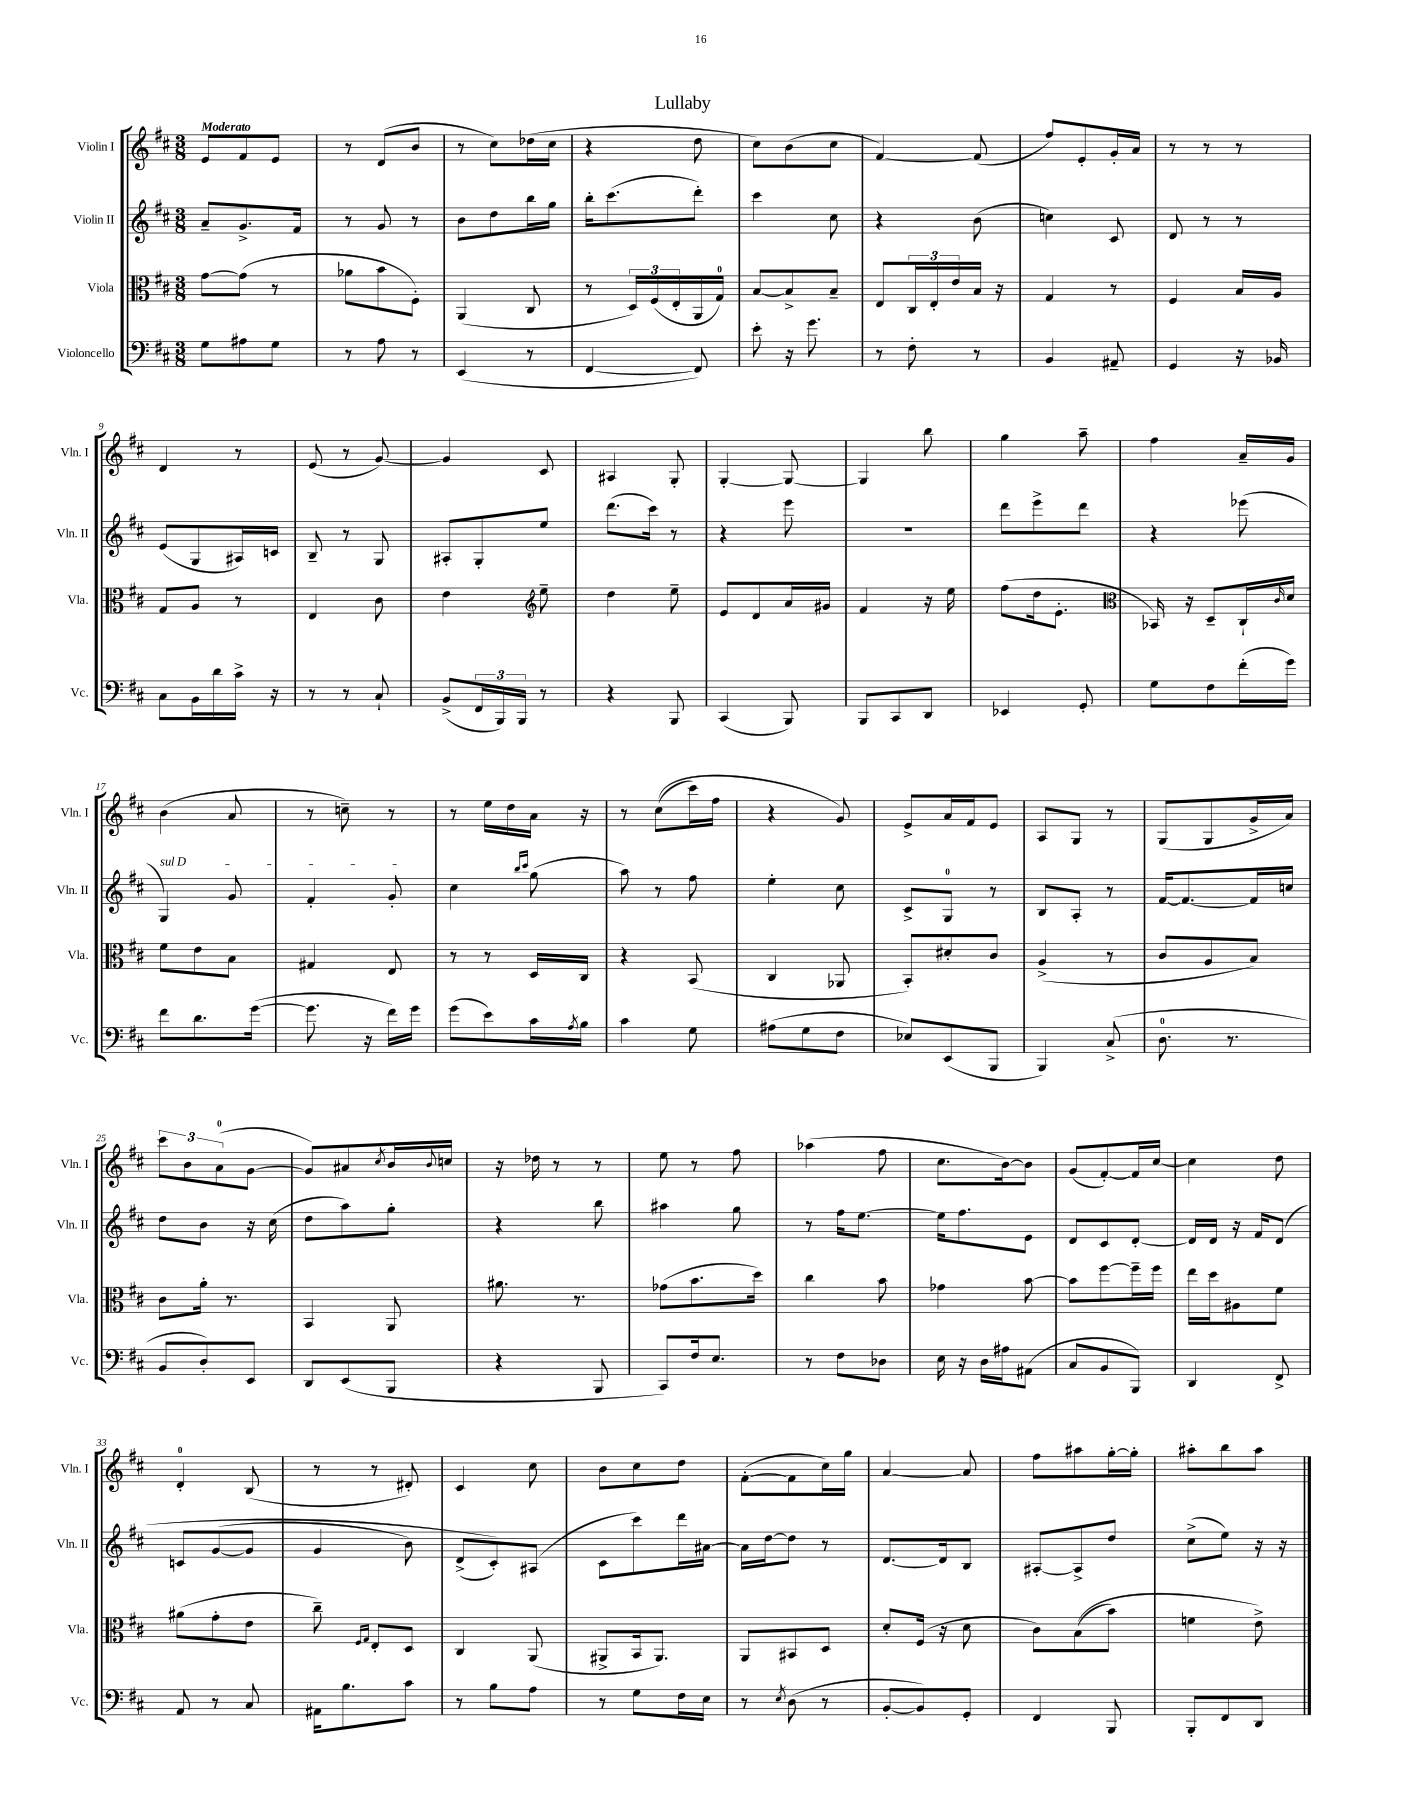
\header { title = "Lullaby" }
<<
\new StaffGroup <<
\new Staff = "s0" \with { instrumentName = "Violin I" shortInstrumentName = "Vln. I" } {
    \clef treble \key d \major \numericTimeSignature \time 3/8 \tempo "Moderato"
    e'8 fis'8 e'8 |
    r8 d'8( b'8 |
    r8 cis''8) des''16( cis''16 |
    r4 d''8 |
    cis''8) b'8( cis''8 |
    fis'4~) fis'8( |
    fis''8) e'8-. g'16-. a'16 |
    r8 r8 r8 |
    d'4 r8 |
    e'8( r8 g'8~) |
    g'4 cis'8 |
    ais4 g8-. |
    g4~-. g8~ |
    g4 b''8 |
    g''4 a''8-- |
    fis''4 a'16-- g'16 |
    b'4( a'8 |
    r8 c''8--) r8 |
    r8 e''16 d''16 a'16 r16 |
    r8 cis''8(\( cis'''16) fis''16 |
    r4 g'8\) |
    e'8-> a'16 fis'16 e'8 |
    a8 g8 r8 |
    g8( g8 g'16-> a'16) |
    \tuplet 3/2 { cis'''8 b'8 a'8-0( } g'8~ |
    g'8) ais'8 \acciaccatura { cis''8 } b'16 \appoggiatura { b'8 } c''16 |
    r16 des''16 r8 r8 |
    e''8 r8 fis''8 |
    aes''4( fis''8 |
    cis''8. b'16~) b'8 |
    g'8( fis'8~-.) fis'16 cis''16~ |
    cis''4 d''8 |
    d'4-0-. b8( |
    r8 r8 dis'8-.) |
    cis'4 cis''8 |
    b'8 cis''8 d''8 |
    fis'8~-.( fis'8 cis''16) g''16 |
    a'4~ a'8 |
    fis''8 ais''8 g''16~-. g''16-. |
    ais''8-. b''8 ais''8 \bar "|." |
}
\new Staff = "s1" \with { instrumentName = "Violin II" shortInstrumentName = "Vln. II" } {
    \clef treble \key d \major \numericTimeSignature \time 3/8
    a'8-- g'8.-> fis'16 |
    r8 g'8 r8 |
    b'8 d''8 b''16 g''16 |
    b''16-. cis'''8.( d'''8-.) |
    cis'''4 cis''8 |
    r4 b'8( |
    c''4) cis'8 |
    d'8 r8 r8 |
    e'8( g8 ais16) c'16 |
    b8-- r8 g8 |
    ais8-. g8-. e''8 |
    d'''8.( cis'''16) r8 |
    r4 e'''8 |
    R4. |
    d'''8 e'''8-> d'''8 |
    r4 ees'''8( |
    \once \override TextSpanner.bound-details.left.text = \markup { \italic "sul D" } g4\startTextSpan) g'8 |
    fis'4-. g'8-.\stopTextSpan |
    cis''4 \grace { b''16 cis'''16 } g''8( |
    a''8) r8 fis''8 |
    e''4-. cis''8 |
    cis'8-> g8-0 r8 |
    b8 a8-. r8 |
    fis'16~ fis'8.~ fis'16 c''16 |
    d''8 b'8 r16 cis''16( |
    d''8 a''8) g''8-. |
    r4 b''8 |
    ais''4 g''8 |
    r8 fis''16 e''8.~ |
    e''16 fis''8. e'8 |
    d'8 cis'8 d'8~-. |
    d'16 d'16 r16 fis'16 d'8\( |
    c'8 g'8~( g'8 |
    g'4 b'8) |
    d'8->( cis'8-.)\) ais8( |
    cis'8 cis'''8) d'''16 ais'16~ |
    ais'16 d''16~ d''8 r8 |
    d'8.~ d'16 b8 |
    ais8~-. ais8-> d''8 |
    cis''8->( e''8) r16 r16 \bar "|." |
}
\new Staff = "s2" \with { instrumentName = "Viola" shortInstrumentName = "Vla." } {
    \clef alto \key d \major \numericTimeSignature \time 3/8
    g'8~ g'8( r8 |
    aes'8 b'8 fis8-.) |
    a,4( cis8 |
    r8 \tuplet 3/2 { d16) fis16( e16-. } a,16 g16-0) |
    b8~ b8-> b8-- |
    e8 \tuplet 3/2 { cis16 e16-. e'16 } b16 r16 |
    g4 r8 |
    fis4 b16 a16 |
    g8 a8 r8 |
    e4 cis'8 |
    e'4 \clef treble e''8-- |
    d''4 e''8-- |
    e'8 d'8 a'16 gis'16 |
    fis'4 r16 e''16 |
    fis''8( d''16 e'8.-. |
    \clef alto bes,16) r16 d8-- cis16-! \grace { cis'16 } d'16 |
    fis'8 e'8 b8 |
    gis4 e8 |
    r8 r8 d16 cis16 |
    r4 b,8( |
    cis4 aes,8 |
    b,8-.) dis'8-. cis'8 |
    a4->( r8 |
    cis'8 a8 b8) |
    cis'8 a'16-. r8. |
    b,4 a,8 |
    ais'8. r8. |
    ges'8( b'8. d''16) |
    cis''4 b'8 |
    ges'4 b'8~ |
    b'8 fis''8~ fis''16-- fis''16 |
    e''16 d''16 ais8 fis'8 |
    ais'8( g'8-. e'8 |
    cis''8--) \grace { fis16 g16 } e8-. d8 |
    cis4 a,8( |
    ais,8-> b,16 ais,8.) |
    a,8 bis,8 d8 |
    d'8-. fis16( r16 d'8 |
    cis'8) b8(\( b'8) |
    f'4 e'8->\) \bar "|." |
}
\new Staff = "s3" \with { instrumentName = "Violoncello" shortInstrumentName = "Vc." } {
    \clef bass \key d \major \numericTimeSignature \time 3/8
    g8 ais8 g8 |
    r8 a8 r8 |
    e,4( r8 |
    fis,4~ fis,8) |
    e'8-. r16 g'8. |
    r8 fis8-. r8 |
    b,4 ais,8-- |
    g,4 r16 bes,16 |
    cis8 b,16 d'16 cis'16-> r16 |
    r8 r8 cis8-! |
    b,8->( \tuplet 3/2 { fis,16 b,,16) b,,16 } r8 |
    r4 b,,8 |
    cis,4( b,,8) |
    b,,8 cis,8 d,8 |
    ees,4 g,8-. |
    g8 fis8 fis'16-.( g'16) |
    fis'8 d'8. g'16~( |
    g'8. r16 fis'16) g'16 |
    g'8( e'8) cis'16 \acciaccatura { a8 } b16 |
    cis'4 g8 |
    ais8( g8 fis8 |
    ees8) e,8( b,,8 |
    b,,4) cis8->( |
    d8.-0 r8. |
    b,8 d8-.) e,8 |
    d,8 e,8( b,,8 |
    r4 b,,8 |
    cis,8) fis16 e8. |
    r8 fis8 des8 |
    e16 r16 d16 ais16 ais,8( |
    cis8 b,8 b,,8) |
    d,4 fis,8-> |
    a,8 r8 cis8 |
    ais,16 b8. cis'8 |
    r8 b8 a8 |
    r8 g8 fis16 e16 |
    r8 \acciaccatura { e8 } d8( r8 |
    b,8~-. b,8) g,8-. |
    fis,4 b,,8 |
    b,,8-. fis,8 d,8 \bar "|." |
}
>>
>>
